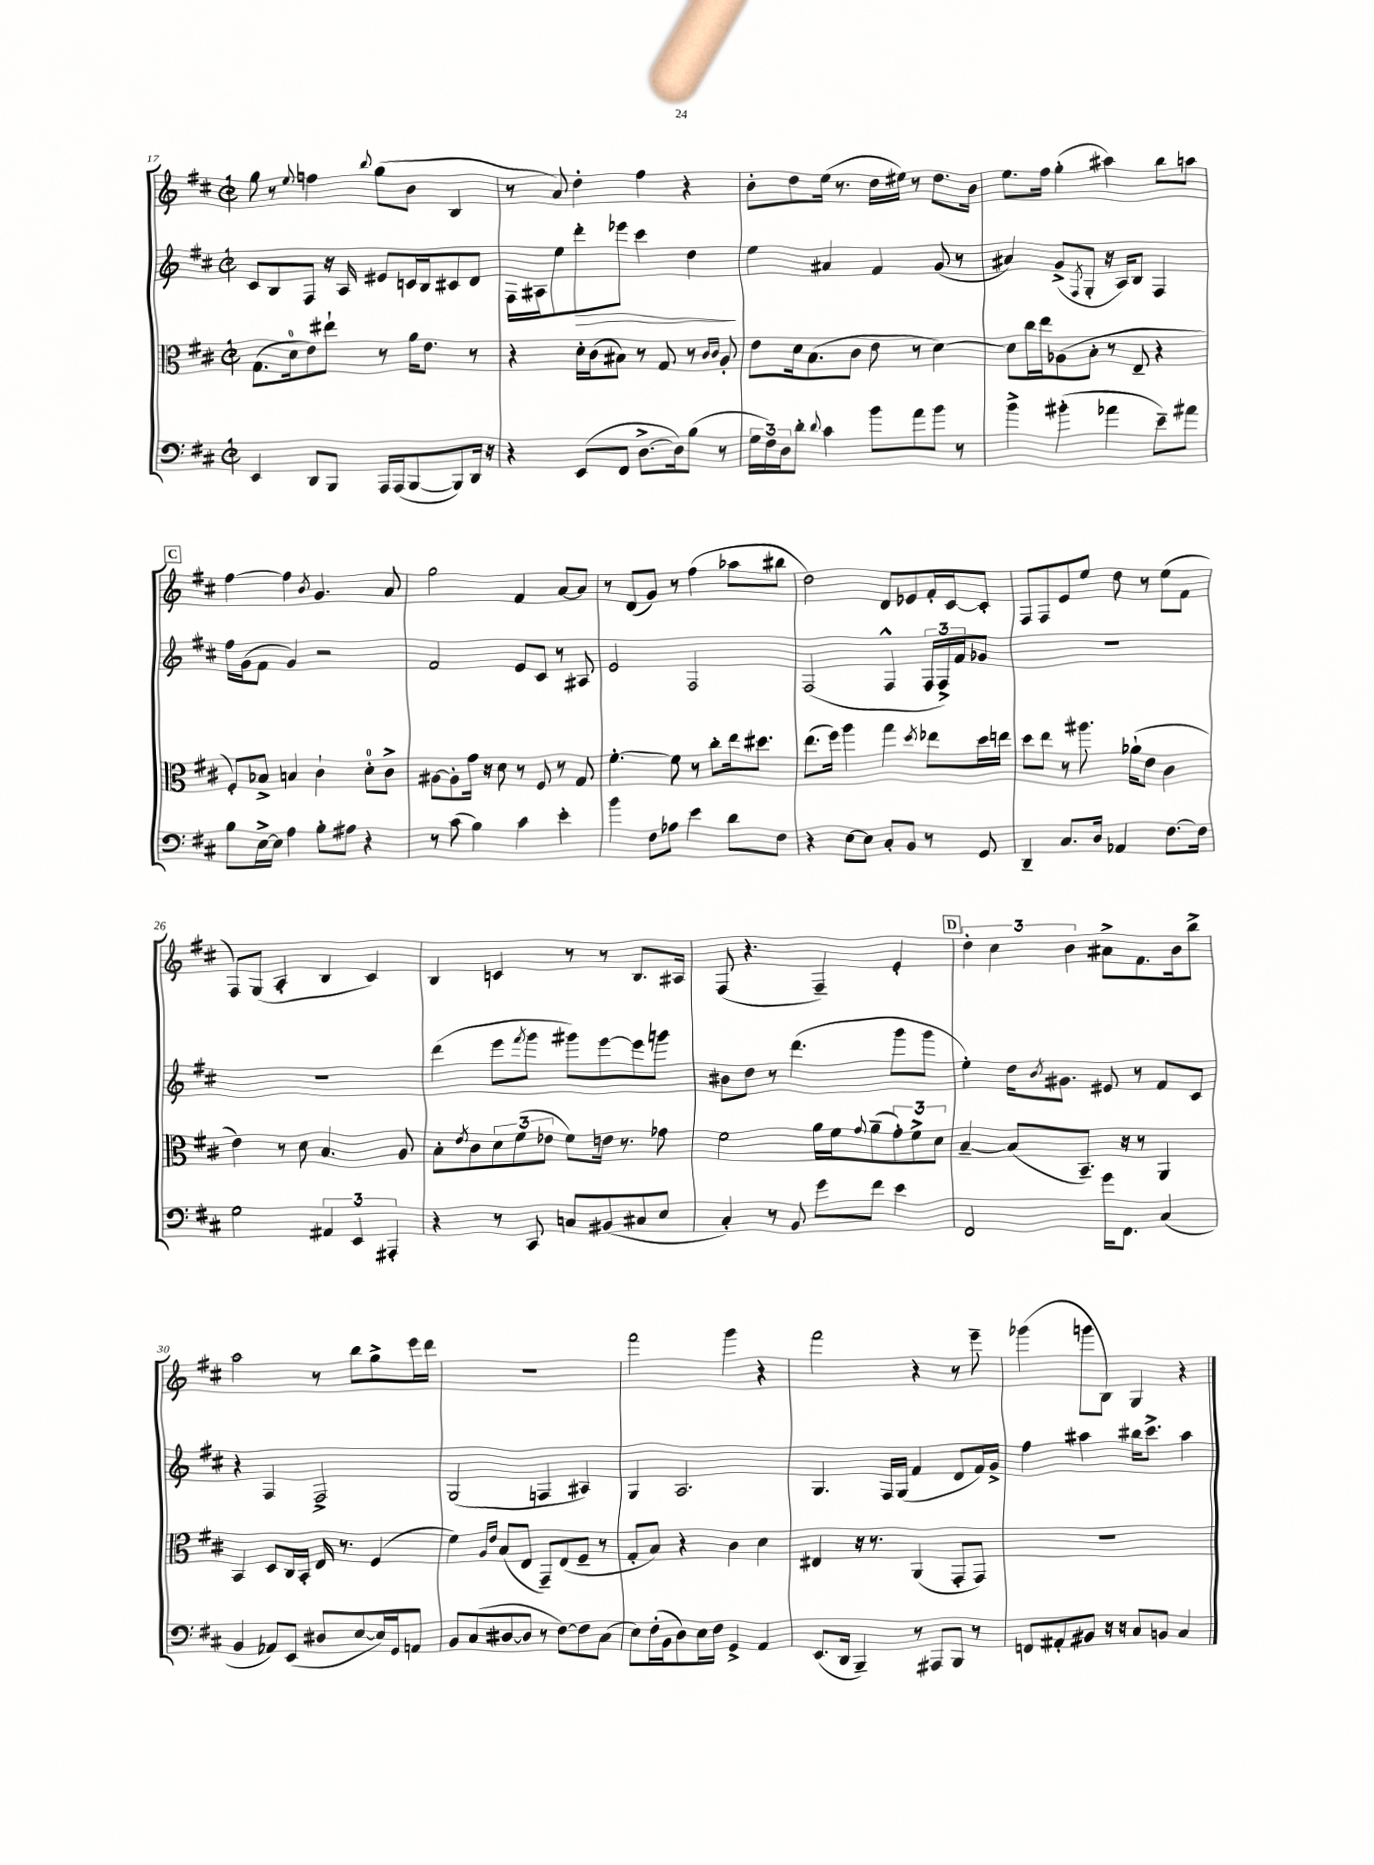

**kern	**kern	**kern	**dynam	**kern
*part4	*part3	*part2	*part2	*part1
*staff4	*staff3	*staff2	*staff2	*staff1
*clefF4	*clefC3	*clefG2	*	*clefG2
*k[f#c#]	*k[f#c#]	*k[f#c#]	*	*k[f#c#]
*M2/2	*M2/2	*M2/2	*	*M2/2
*met(c|)	*met(c|)	*met(c|)	*	*met(c|)
=17	=17	=17	=17	=17
4EE/	(8.G\L	8c#/L	.	8gg\
.	.	8B/	.	8r
.	16d\k	.	.	.
.	.	.	.	8qqee/
8DD/L	8e\)	8F#/J	.	4ffn\
8BBB/J	8ee#X`\J	16r	.	.
.	.	16A/	.	.
.	.	.	.	8qqbb/
16AAA/LL	8r	8e#X/L	.	(8gg\L
(16AAA/J	.	.	.	.
[8BBB/	16a\KL	16cn/L	.	8b\J
.	8.e\J	16B/J	.	.
8BBB/])	.	8c#X/	.	4B/
16DD/Jk	8r	8d/J	.	.
16r	.	.	.	.
=18	=18	=18	=18	=18
4r	4r	16F#\LL	.	8r
.	.	16A#X\J	.	.
.	.	8ee\	.	8a/)
!	!	!	!LO:HP:b	!
(8EE/L	16d'\LL	8ddd'\	>	4dd'\
.	(16c#\J	.	.	.
8FF#/J	8B#X\J)	8eee-X\J	.	.
[8.D^\L	8r	4ccc#\	.	4ff#\
.	8G/	.	.	.
16D\k])	.	.	.	.
(8B\J	8r	4dd\	.	4r
.	16qqc#/LL	.	.	.
.	16qqc#/JJ	.	.	.
8r	8A'/	.	.	.
.	.	.	]	.
=19	=19	=19	=19	=19
24G\LL	8e\L	4ee\	.	8b'\L
24F#\)	.	.	.	.
24D\J	.	.	.	.
8d'\J	16d\k	.	.	8dd\
.	(8.B\	.	.	.
8qqd/	.	.	.	.
4c#\	.	4a#X/	.	(16ee\Jk
.	.	.	.	8.r
.	8c#\J	.	.	.
8b\L	8e\	4f#/	.	16dd\LL
.	.	.	.	16ee#X\JJ)
8a\	8r	.	.	8r
8b\J	[4d\)	(8g/	.	8.dd\L
8r	.	8r	.	.
.	.	.	.	16b\Jk
=20	=20	=20	=20	=20
4b^\	8d\L]	4a#X/)	.	8.ee\L
.	16cc#\L	.	.	.
.	16ee\J	.	.	16ff#\Jk
(4b#X'\	(8A-X\	(8g^/L	.	(4gg'\
.	.	8qF#/	.	.
.	8B'\J	8G'/J	.	.
4a-X\	8r	16r	.	4aa#X\)
.	.	16A/KL)	.	.
.	8E~/	8B/J	.	.
8e~\L)	4r	4F#/	.	8bb\L
8a#X\J	.	.	.	8aan\J
!!LO:LB:g=z
!!LO:REH:place=s1:t=C
=21	=21	=21	=21	=21
8B\L	8F#'/L)	16ff#\LL	.	[4ff#\
.	.	(16g\J	.	.
[16E^\L	8B-X^/J	8f#\J	.	.
16E\JJ]	.	.	.	.
4A\	4Bn/	4g/)	.	4ff#\]
.	.	.	.	8qb/
8B'\L	4c#`\	2r	.	4.g/
8A#X\J	.	.	.	.
4r	8d'\L	.	.	.
.	8c#^\J	.	.	8a/
=22	=22	=22	=22	=22
8r	[8A#X\L	2f#/	.	2gg\
(8c#\	8A#'\]	.	.	.
4B\)	16g\Jk	.	.	.
.	16r	.	.	.
.	8d\	.	.	.
4c#\	8r	8e/L	.	4f#/
.	8F#/	8c#/J	.	.
4e'\	8r	8r	.	[8a/L
.	8G/	8A#X/	.	8a/J]
=23	=23	=23	=23	=23
4b\	[4.f#'\	2e/	.	8r
.	.	.	.	(8d/L
8F#\L	.	.	.	8g/J)
8A-X\J	8f#\]	.	.	8r
4e\	8r	2F#/	.	(4ff#\
.	8cc#'\L	.	.	.
8d\L	16ee\k	.	.	8aa-X\L
.	8.dd#X\J	.	.	.
8F#\J	.	.	.	8bb#X\J
=24	=24	=24	=24	=24
4r	(8.ee\L	(2F#/	.	2dd\)
.	16ff#\Jk)	.	.	.
[8E\L	4aa\	.	.	.
8E\J]	.	.	.	.
8C#'/L	4gg\	4F#^^/	.	8d/L
8BB/J	.	.	.	8e-X/
.	8qdd/	.	.	.
8r	8ee-X\L	24F#/LL	.	16f#'/L
.	.	24F#^/)	.	.
.	.	.	.	[16c#/J
.	.	24f#/J	.	.
8GG/	16dd\L	8g-X/J	.	8c#'/J]
.	16een\JJ	.	.	.
=25	=25	=25	=25	=25
4DD~/	8dd\L	1r	.	8F#/L
.	8ee\J	.	.	8F#/
8.C#/L	8r	.	.	8e/
.	8.aa#X\	.	.	8ee/J
16D/Jk	.	.	.	.
4AA-X/	.	.	.	8dd\
.	(16a-X`\KL	.	.	.
.	8e\J	.	.	8r
[8.F#\L	4c#\	.	.	(8ee\L
.	.	.	.	8f#\J
16F#\Jk]	.	.	.	.
!!LO:LB:g=z
=26	=26	=26	=26	=26
2G\	4e\)	1r	.	8F#/L)
.	.	.	.	(8G/J
.	8r	.	.	4A'/
.	8d\	.	.	.
6AA#X/	4.B/	.	.	4B/
6EE/	.	.	.	.
.	.	.	.	4c#/)
6AAA#X'/	.	.	.	.
.	8A/	.	.	.
=27	=27	=27	=27	=27
4r	8B'\L	(4ddd\	.	4B/
.	8qe/	.	.	.
.	8c#\	.	.	.
8r	12d\	8eee\L	.	4cn/
.	(12f#\	.	.	.
.	.	8qfff#/	.	.
8CC#/	.	8ggg\J	.	.
.	12e-X\J	.	.	.
8Cn/L	8f#\L)	8ggg#X\L)	.	8r
(8BB#X/	16en\Jk	[8eee\	.	8r
.	8.r	.	.	.
8C#X/	.	8eee\]	.	8.B/L
8E/J	8g-X\	8gggn\J	.	.
.	.	.	.	16A#X/Jk
=28	=28	=28	=28	=28
4C#'/)	2f#\	8b#X\L	.	(8F#/
.	.	8dd\J	.	4.r
8r	.	8r	.	.
8BB/	.	(4.ddd\	.	.
8g\L	16a\LL	.	.	4F#~/)
.	16f#\J	.	.	.
.	8qqg/	.	.	.
8f#\J	(8a~\	.	.	.
4e\	12g'\)	8ggg\L	.	4e'/
.	12f#^\	.	.	.
.	.	8ggg\J	.	.
.	12d\J	.	.	.
!!LO:REH:place=s1:t=D
=29	=29	=29	=29	=29
2FF#/	[4B~/	4ee'\)	.	6dd'\
.	.	.	.	6cc#\
.	(8B/L]	16dd\KL	.	.
.	.	8qb/	.	.
.	.	8.g#X\J	.	.
.	.	.	.	6b\
.	8.BB~/J)	.	.	.
16g\KL	.	8e#X/	.	8a#X^\L
8.FF#\J	16r	.	.	.
.	8r	8r	.	8.f#\
(4C#/	4AA/	8f#/L	.	.
.	.	.	.	16b\k
.	.	8c#/J	.	8bb^\J
!!LO:LB:g=z
=30	=30	=30	=30	=30
4BB/	4BB/	4r	.	2aa\
8AA-X/L)	8D/L	4F#/	.	.
(8EE/J	16C#/L	.	.	.
.	16BB'/JJ	.	.	.
8D#X/L	16E/	2F#^/	.	8r
.	8.r	.	.	.
[8E/	.	.	.	8bb\L
16E/L])	(4F#/	.	.	8gg^\
16GG/J	.	.	.	.
8AAn/J	.	.	.	16eee\L
.	.	.	.	16ddd\JJ
=31	=31	=31	=31	=31
8BB/L	4f#\)	(2G/	.	1r
(8C#/	.	.	.	.
.	16qqA/LL	.	.	.
.	16qqe/JJ	.	.	.
[8D#X/	(8B/L	.	.	.
8D#/J]	8E/J	.	.	.
8r	8GG~/L)	4Fn/	.	.
[8F#\L)	(8E/	.	.	.
8F#\]	8F#~/J	4A#X/)	.	.
(8C#\J	8r	.	.	.
=32	=32	=32	=32	=32
8E\L)	8G'/L	4G/	.	2fff#\
(16F#'\L	8B/J)	.	.	.
16BB\J	.	.	.	.
8D\)	4r	2.A/	.	.
16E\L	.	.	.	.
16F#\JJ	.	.	.	.
4GG^/	4c#\	.	.	4ggg\
4AA/	4d\	.	.	4r
=33	=33	=33	=33	=33
(8.EE/L	4E#X/	4.G/	.	2fff#\
16DD/Jk	.	.	.	.
4BBB~/)	16r	.	.	.
.	8.r	.	.	.
.	.	16F#/LL	.	.
.	.	(16G/JJ	.	.
8r	(4AA/	4f#/	.	4r
8AAA#X/L	.	.	.	.
8BBB/J	8GG'/L	8d/L	.	8r
8r	8GG/J)	16f#/L)	.	8eee~\
.	.	16g^/JJ	.	.
=34	=34	=34	=34	=34
8FFn/L	1r	4ff#\	.	(4ggg-X\
8AA#X'/	.	.	.	.
8BB#X/J	.	4aa#X\	.	8gggn\L
16r	.	.	.	8B\J)
16r	.	.	.	.
8C#/L	.	16bb#X\KL	.	4G/
.	.	8.ccc#^\J	.	.
8BBn/J	.	.	.	.
4C#/	.	4aa#\	.	4r
==	==	==	==	==
*-	*-	*-	*-	*-
